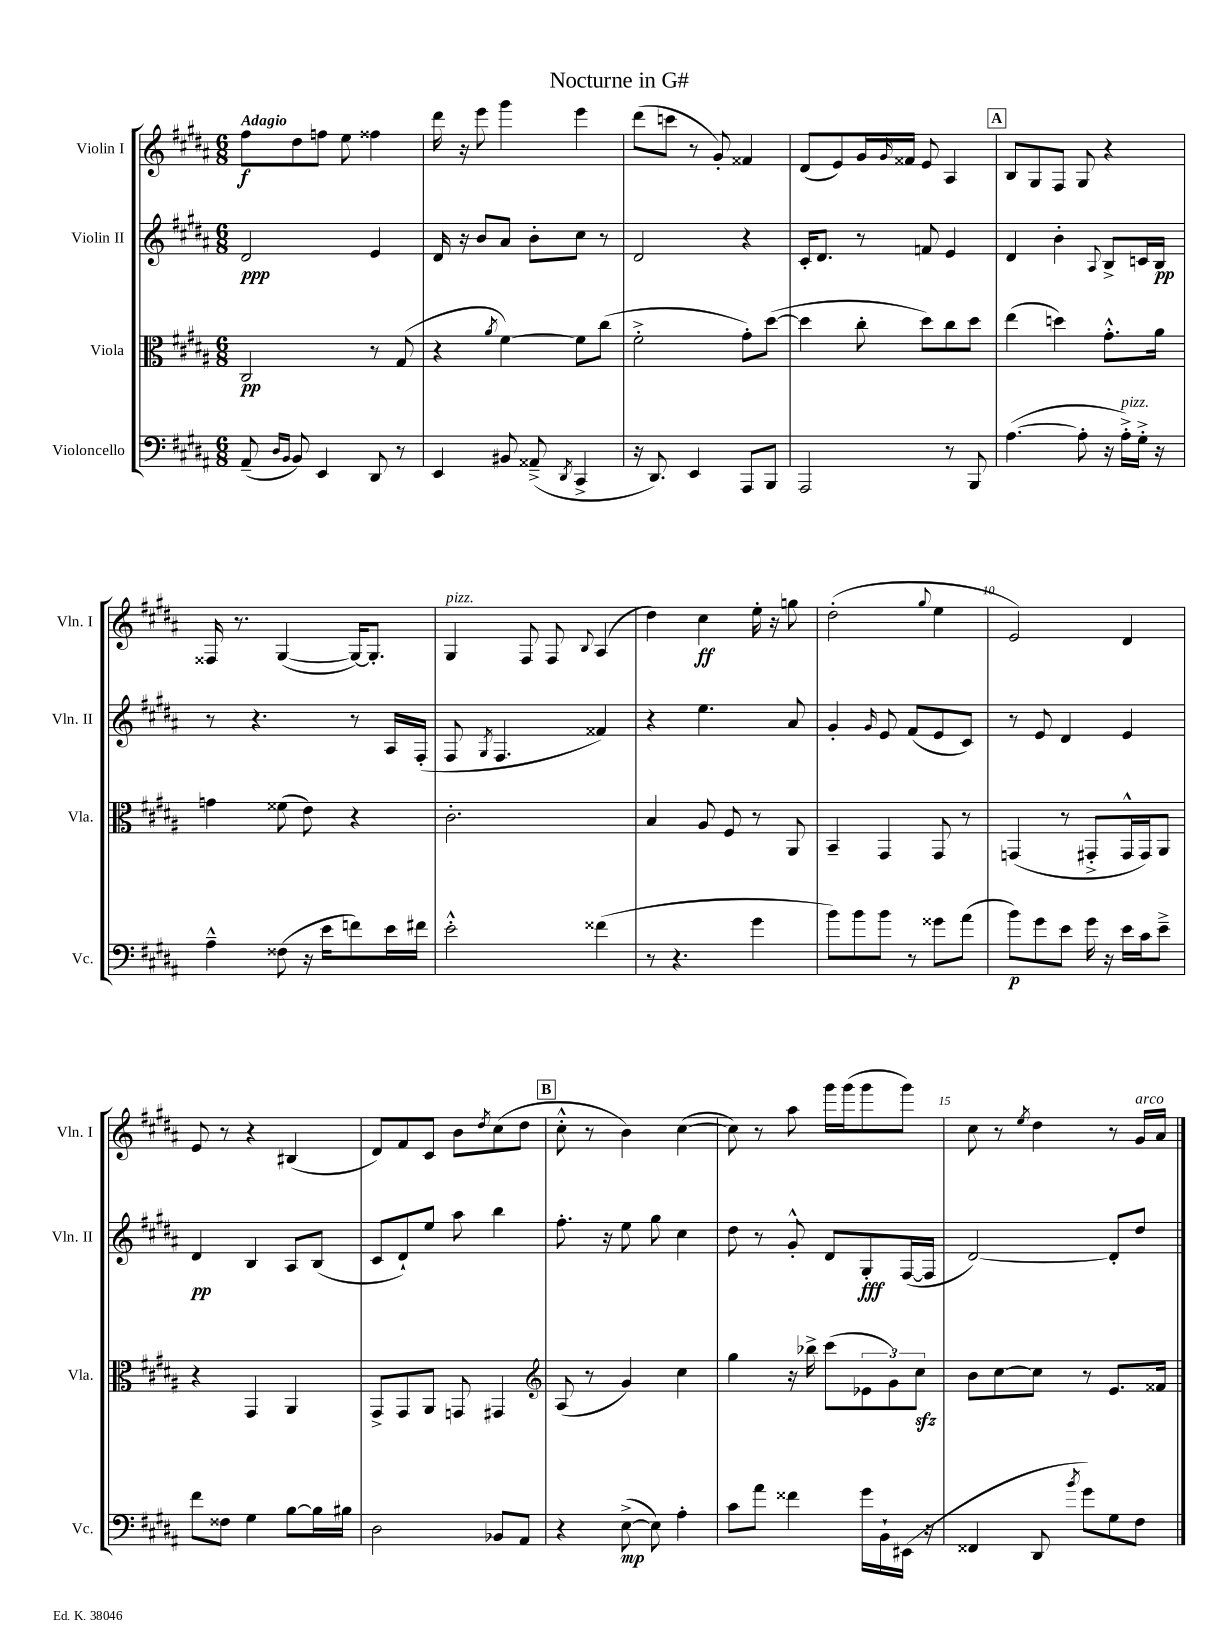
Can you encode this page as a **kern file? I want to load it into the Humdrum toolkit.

**kern	**kern	**kern	**kern
*staff4	*staff3	*staff2	*staff1
*clefF4	*clefC3	*clefG2	*clefG2
*k[f#c#g#d#a#]	*k[f#c#g#d#a#]	*k[f#c#g#d#a#]	*k[f#c#g#d#a#]
*M6/8	*M6/8	*M6/8	*M6/8
(8AA#~	2C#	2d#	8ff#
16qqD#	.	.	.
16qqBB	.	.	.
8BB)	.	.	8dd#
4EE	.	.	8ff
.	.	.	8ee
8DD#	8r	4e	4ff##
8r	(8G#	.	.
=	=	=	=
4EE	4r	16d#	16ddd#
.	.	16r	16r
.	.	8b	8eee
.	8qa#	.	.
8BB#	[4f#)	8a#	4ggg#
(8AA##~^	.	8b'	.
8qDD#	.	.	.
4CC#^	8f#]	8cc#	4eee
.	(8cc#	8r	.
=	=	=	=
16r	2f#'^	2d#	(8ddd#
8.DD#)	.	.	.
.	.	.	8ccc
4EE	.	.	8r
.	.	.	8g#')
8AAA#	8g#')	4r	4f##
8BBB	([8dd#	.	.
=	=	=	=
2AAA#	4dd#]	16c#'	(8d#
.	.	8.d#	.
.	.	.	8e)
.	8cc#'	8r	16g#
.	.	.	16qqg#
.	.	.	16f##
.	8dd#)	8f	8e
8r	8cc#	4e	4A#
8BBB	8dd#	.	.
=	=	=	=
([4.A#	(4ee	4d#	8B
.	.	.	8G#
.	4dd)	4b'	8F#
8A#']	.	.	8G#
.	.	8qqA#	.
16r	8.g#'^^	8B^	4r
16A#'^)	.	.	.
16G#'^	.	16c	.
16r	16a#	16B	.
=	=	=	=
4A#~^^	4g	8r	16F##
.	.	.	8.r
.	.	4.r	.
(8F##	(8f##	.	([4G#
16r	8e)	.	.
16e	.	.	.
8f)	4r	8r	16G#_)
.	.	.	8.G#']
16e	.	16A#	.
16f#	.	(16F#'	.
=	=	=	=
2e'^^	2.c#'	8F#	4G#
.	.	8qG#	.
.	.	4.F#	.
.	.	.	8F#
.	.	.	8F#
.	.	.	8qqB
(4f##	.	4f##)	(4A#
=	=	=	=
8r	4B	4r	4dd#)
4.r	.	.	.
.	8A#	4.ee	4cc#
.	8F#	.	.
4g#	8r	.	16ee'
.	.	.	16r
.	8AA#	8a#	8gg
=	=	=	=
8b)	4BB~	4g#'	(2dd#'
8b	.	.	.
.	.	16qqg#	.
8b	4GG#	8e	.
8r	.	(8f#	.
.	.	.	8qqgg#
8g##	8GG#	8e	4ee
(8a#	8r	8c#)	.
=	=	=	=
8b)	(4GG	8r	2e)
8g#	.	8e	.
8e	8r	4d#	.
16g#	8GG#'^	.	.
16r	.	.	.
16e	16GG#^^	4e	4d#
16c#	16GG#)	.	.
8e~^	8AA#	.	.
=	=	=	=
8f#	4r	4d#	8e
8F##	.	.	8r
4G#	4GG#	4B	4r
[8B	4AA#	8A#	(4B#
16B]	.	(8B	.
16B#	.	.	.
=	=	=	=
2D#	8GG#^	8c#	8d#)
.	8GG#	8d#`)	8f#
.	8AA#	8ee	8c#
.	8GG	8aa#	8b
.	.	.	8qdd#
8BB-	4GG#	4bb	(8cc#
8AA#	.	.	8dd#
=	=	=	=
*	*clefG2	*	*
4r	(8A#	8.ff#'	8cc#'^^
.	8r	.	8r
.	.	16r	.
([8E^	4g#)	8ee	4b)
8E])	.	8gg#	.
4A#'	4cc#	4cc#	([4cc#
=	=	=	=
8c#	4gg#	8dd#	8cc#])
8a#	.	8r	8r
4f##	16r	8g#'^^	8aa#
.	16bb-^	.	.
.	(8ccc#	8d#	16ggg#
.	.	.	(16ggg#
16g#	12e-	8G#'	8ggg#
16BB`	.	.	.
.	12g#)	.	.
(16EE#	.	([16F#	8ggg#)
.	12cc#	.	.
16r	.	16F#]	.
=	=	=	=
4FF##	8b	[2d#)	8cc#
.	[8cc#	.	8r
.	.	.	8qee
8DD#	8cc#]	.	4dd#
8qb	.	.	.
8g#)	8r	.	.
8G#	8.e	8d#']	8r
8F#	.	8dd#	16g#
.	16f##	.	16a#
==	==	==	==
*-	*-	*-	*-
